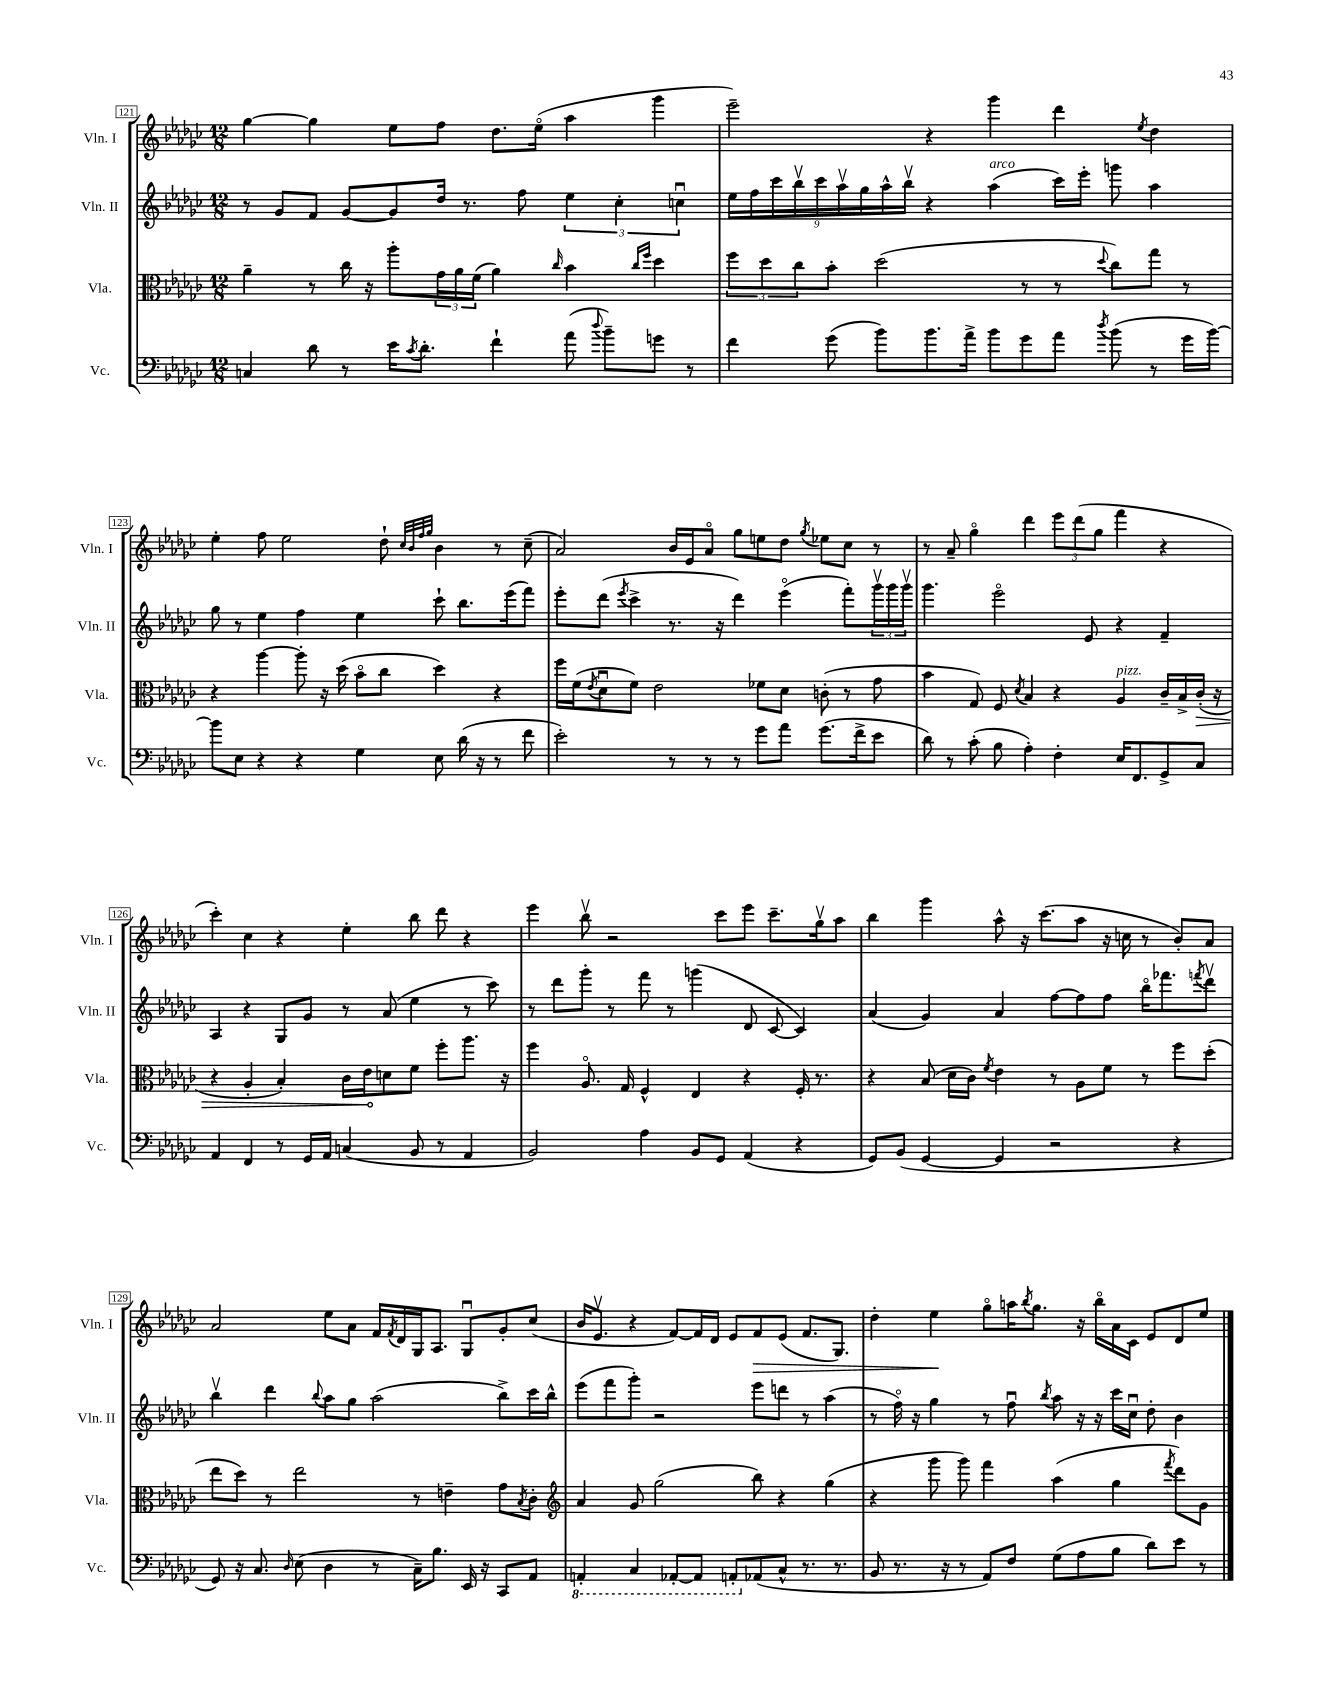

**kern	**kern	**kern	**kern
*staff4	*staff3	*staff2	*staff1
*clefF4	*clefC3	*clefG2	*clefG2
*k[b-e-a-d-g-c-]	*k[b-e-a-d-g-c-]	*k[b-e-a-d-g-c-]	*k[b-e-a-d-g-c-]
*M12/8	*M12/8	*M12/8	*M12/8
4C	4a-~	8r	[4gg-
.	.	8g-	.
8d-	8r	8f	4gg-]
8r	16cc-	[8g-	.
.	16r	.	.
16e-	8aa-'	8g-]	8ee-
8qc-	.	.	.
8.d-'	.	.	.
.	24g-	16dd-	8ff
.	24a-	.	.
.	.	8.r	.
.	(24f	.	.
4f`	4a-)	.	8.dd-
.	.	8ff	.
.	.	.	(16ee-o
.	16qqcc-	.	.
(8a-	4b-	6ee-	4aa-
8qqdd-	.	.	.
8b-~)	.	.	.
.	.	6cc-'	.
.	16qqcc-	.	.
.	16qqff	.	.
8g	4dd-	.	4ggg-
.	.	6ccu	.
8r	.	.	.
=	=	=	=
4f	12ff	18ee-	2eee-~)
.	.	18ff	.
.	12dd-	.	.
.	.	18ccc-	.
.	12cc-	18bb-v	.
.	.	18ccc-	.
(8g-	8b-'	.	.
.	.	18aa-v	.
.	.	18gg-	.
8b-)	(2dd-	.	.
.	.	18aa-^^	.
.	.	18bb-v	.
8.b-	.	4r	4r
16a-^	.	.	.
8b-	.	(4aa-	4ggg-
8g-	8r	.	.
8a-	8r	16ccc-)	4ddd-
.	.	16eee-'	.
8qdd-	8qqdd-	.	.
(8b-	8cc-)	8ggg	.
.	.	.	8qee-
8r	8gg-	4aa-	4dd-
16g-	8r	.	.
[16b-)	.	.	.
=	=	=	=
8b-]	4r	8gg-	4ee-'
8E-	.	8r	.
4r	[4aa-	4ee-	8ff
.	.	.	2ee-
4r	8aa-']	4ff	.
.	16r	.	.
.	(16dd-	.	.
4G-	8b-o	4ee-	.
.	8cc-	.	8dd-`
.	.	.	32qqcc-
.	.	.	32qqb-
.	.	.	32qqff
.	.	.	32qqgg-
8E-	4dd-)	8ccc-`	4b-
(16d-	.	8.bb-	.
16r	.	.	.
8r	4r	.	8r
.	.	(16eee-	.
8f	.	8fff)	(8cc-~
=	=	=	=
2e-')	16ff	8eee-'	2a-)
.	(16f	.	.
.	8qe-	.	.
.	8d-u	(8ddd-	.
.	.	8qeee-	.
.	8f)	4ccc-^	.
.	2e-	.	.
8r	.	8.r	16b-
.	.	.	16e-
8r	.	.	8a-o
.	.	16r	.
8r	.	4ddd-)	8gg-
8g-	8f-	.	8ee
8a-	8d-	(4eee-o	8dd-
.	.	.	8qgg-
(8.g-	(8c'	.	8ee-
.	8r	8fff')	8cc-
16f^	.	.	.
8e-	8g-	24ggg-v	8r
.	.	24ggg-	.
.	.	24ggg-v	.
=	=	=	=
8d-)	4b-	4.ggg-	8r
8r	.	.	8a-~
(8c-'	8G-)	.	4gg-o
8B-	8F	2eee-o	.
.	8qd-	.	.
4A-')	4B-	.	4ddd-
4F'	4r	.	12eee-
.	.	.	(12ddd-
.	.	8e-	.
.	.	.	12gg-
16E-	4A-	4r	4fff
8.FF	.	.	.
8GG-^	16c-~	4f~	4r
.	16B-^	.	.
8C-	(16c-'	.	.
.	16r	.	.
=	=	=	=
4AA-	4r	4A-	4ccc-')
4FF	4A-'	4r	4cc-
8r	4B-')	8G-	4r
16GG-	.	8g-	.
16AA-	.	.	.
(4C	16c-	8r	4ee-'
.	16e-	.	.
.	8d	(8a-	.
8BB-	8f	4ee-	8bb-
8r	8ff'	.	8ddd-
4AA-	8.aa-	8r	4r
.	.	8ccc-)	.
.	16r	.	.
=	=	=	=
2BB-)	4ff	8r	4eee-
.	.	8ddd-	.
.	8.A-o	8ggg-'	8bb-v
.	.	8r	2r
.	16G-	.	.
4A-	4F^^	8fff	.
.	.	8r	.
8BB-	4E-	(4ggg	.
8GG-	.	.	8ccc-
(4AA-	4r	8d-	8eee-
.	.	[8c-	8.ccc-~
4r	16F'	4c-])	.
.	8.r	.	16gg-v
.	.	.	8aa-
=	=	=	=
8GG-)	4r	(4a-	4bb-
(8BB-	.	.	.
[4GG-	(8B-	4g-)	4ggg-
.	16d-	.	.
.	16c-)	.	.
.	8qf	.	.
4GG-]	4e-	4a-	8aa-^^
.	.	.	16r
.	.	.	(8.ccc-
2r	8r	[8ff	.
.	8A-	8ff]	8aa-
.	8f	8ff	16r
.	.	.	16cc
.	8r	16bb-o	8r
.	.	8.fff-	.
4r	8ff	.	8b-')
.	.	8qfff	.
.	(8dd-'	8ddd-v	8a-
=	=	=	=
8GG-)	8ee-	4bb-v	2a-
16r	8dd-)	.	.
8.C-	.	.	.
.	8r	4ddd-	.
16qqD-	.	.	.
(8E-	2ee-	.	.
.	.	8qqbb-	.
4D-	.	8aa-	8ee-
.	.	8gg-	8a-
8r	.	(2aa-	16f
.	.	.	8qf
.	.	.	16d-
16C-~)	8r	.	16G-
8.B-	.	.	8.A-
.	4e~	.	.
16EE-	.	.	8G-u
16r	.	.	.
8CC-	8g-	8bb-^)	8g-'
.	8qB-	.	.
8AA-	8c-'	16ccc-	(8cc-
.	.	16bb-^^	.
=	=	=	=
*	*clefG2	*	*
4AAA'	4a-	(8eee-	16b-
.	.	.	8.e-v
.	.	8fff	.
4CC-	8g-	8ggg-')	4r
.	(2gg-	2r	.
[8AAA-'	.	.	[8f)
8AAA-]	.	.	16f]
.	.	.	16d-
8AAA'	.	.	8e-
(8AA-	8bb-)	8eee-	8f
8C-^^	4r	8ddd	(8e-
8.r	.	8r	8.f
.	(4gg-	(4aa-	.
8.r	.	.	8.G-)
=	=	=	=
8BB-	4r	8r	4dd-'
8.r	.	16ffo)	.
.	.	16r	.
.	8ggg-	4gg-	4ee-
16r	.	.	.
8r	8ggg-)	.	.
8AA-)	4fff	8r	8gg-o
8F	.	8ffu	16aa
.	.	.	8qbb-
.	.	.	8.gg-
.	.	8qbb-	.
(8G-	(4aa-	8aa-	.
8A-	.	16r	16r
.	.	16r	16bb-o
8B-	4gg-	16ccc-	16a-
.	.	16cc-u	16c-
8d-)	.	8dd-'	8e-
.	8qfff	.	.
8e-	8ddd-)	4b-	8d-
8r	8g-	.	8ee-
==	==	==	==
*-	*-	*-	*-
